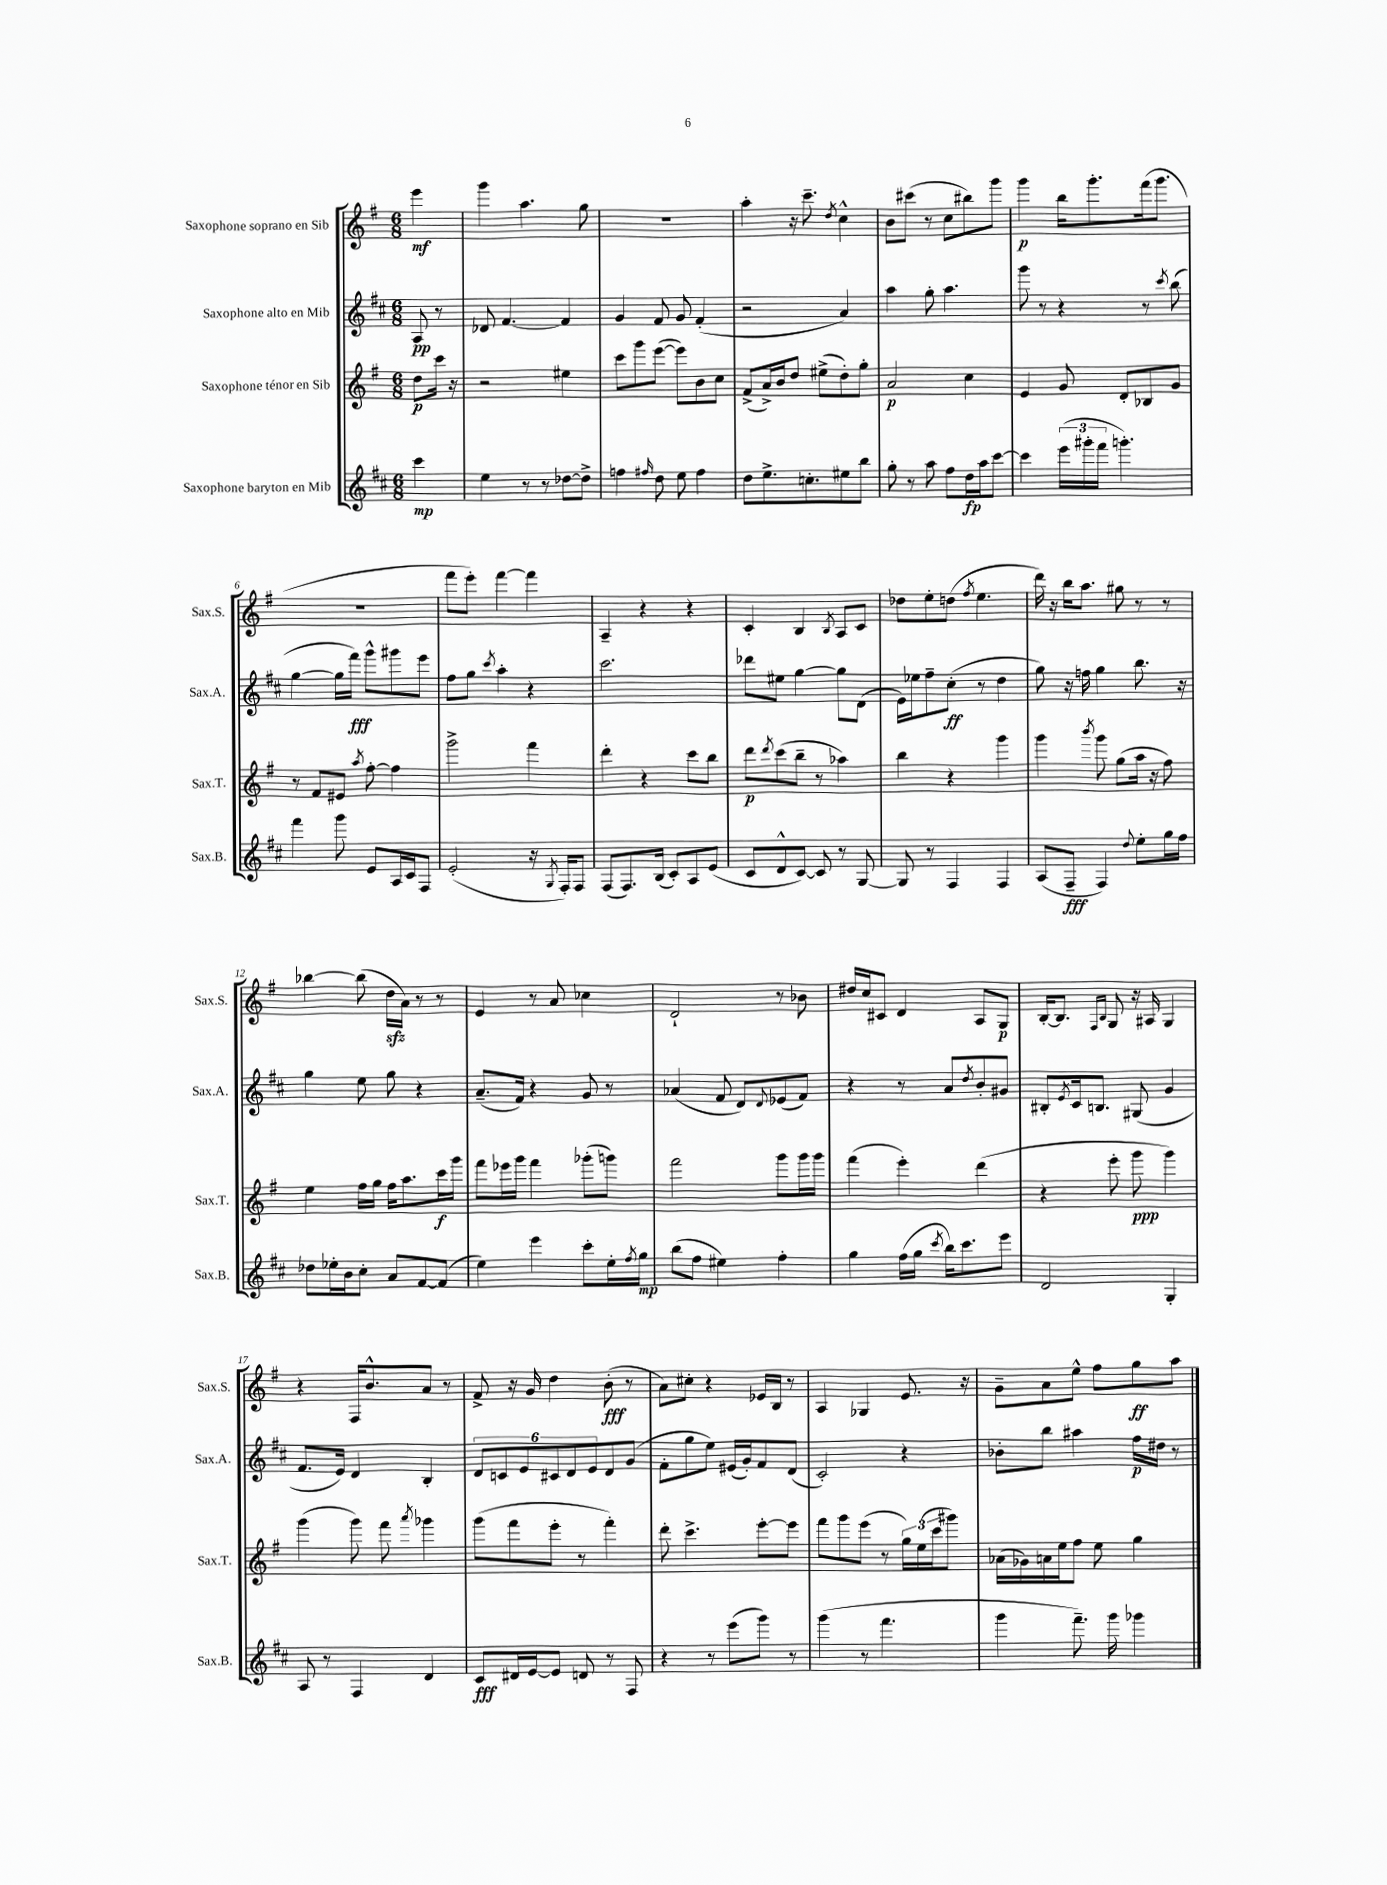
<<
\new StaffGroup <<
\new Staff = "s0" \with { instrumentName = "Saxophone soprano en Sib" shortInstrumentName = "Sax.S." } {
    \clef treble \key g \major \numericTimeSignature \time 6/8 \partial 4
    e'''4\mf |
    g'''4 a''4. g''8 |
    R2. |
    a''4-. r16 c'''8.-- \acciaccatura { d''8 } c''4-^ |
    b'8 cis'''8( r8 c''8 bis''8) g'''8 |
    g'''4\p b''16 g'''8.-. fis'''16( g'''8. |
    R2. |
    fis'''8 e'''8-.) fis'''4~ fis'''4 |
    a4-- r4 r4 |
    c'4-. b4 \acciaccatura { b8 } a8 c'8 |
    des''8 e''8-. d''8( \acciaccatura { fis''8 } e''4. |
    d'''16) r16 b''16 a''8. gis''8 r8 r8 |
    bes''4~ bes''8( d''16\sfz a'16) r8 r8 |
    e'4 r8 a'8 ces''4 |
    d'2-! r8 bes'8 |
    dis''16 c''16 cis'8 d'4 a8 g8\p |
    b16~-. b8. \grace { fis16 b16 } g8 r16 ais16 g4 |
    r4 fis16 b'8.-^ a'8 r8 |
    fis'8-> r16 g'16 d''4 b'8-.\fff( r8 |
    a'8) cis''8-. r4 ees'16 b16 r8 |
    a4 ges4 e'8. r16 |
    g'8-- a'8 e''8-^ fis''8 g''8\ff a''8 \bar "|." |
}
\new Staff = "s1" \with { instrumentName = "Saxophone alto en Mib" shortInstrumentName = "Sax.A." } {
    \clef treble \key d \major \numericTimeSignature \time 6/8 \partial 4
    a8\pp r8 |
    des'8 fis'4.~ fis'4 |
    g'4 fis'8 g'8 fis'4-.( |
    r2 a'4) |
    a''4 g''8-. a''4. |
    g'''8 r8 r4 r8 \acciaccatura { cis'''8 } b''8( |
    g''4~ g''16 fis'''16\fff) g'''8-^ gis'''8 e'''8 |
    fis''8 g''8 \acciaccatura { cis'''8 } a''4-. r4 |
    cis'''2. |
    des'''8 eis''8 g''4~ g''8 d'8( |
    e'16) ees''16 fis''8-- cis''8-.\ff( r8 d''4 |
    g''8) r16 f''16 g''4 b''8. r16 |
    g''4 e''8 g''8 r4 |
    a'8.--( fis'16) r4 g'8 r8 |
    aes'4( fis'8 d'8) \appoggiatura { d'8 } ees'8( fis'8) |
    r4 r8 a'8 \acciaccatura { d''8 } b'8-. gis'8 |
    bis8-. \acciaccatura { e'8 } cis'16 b8. gis8( g'4 |
    fis'8. e'16) d'4 b4-. |
    \tuplet 6/4 { d'8 c'8 e'8 cis'8 d'8 e'8 } d'8 g'8( |
    fis'8-. g''8 e''8) eis'16( g'16-.) fis'8 d'8( |
    cis'2-.) r4 |
    bes'8-. b''8 ais''4 fis''16\p dis''16 r8 \bar "|." |
}
\new Staff = "s2" \with { instrumentName = "Saxophone ténor en Sib" shortInstrumentName = "Sax.T." } {
    \clef treble \key g \major \numericTimeSignature \time 6/8 \partial 4
    d''8\p c'''16 r16 |
    r2 eis''4 |
    c'''8 g'''8 e'''8~( e'''8) b'8 c''8 |
    fis'8->( a'16->) b'16 d''8 eis''8->( d''8-.) g''8-. |
    a'2\p c''4 |
    e'4 g'8 d'8-. bes8 g'8 |
    r8 fis'8 eis'8 \acciaccatura { a''8 } fis''8~-. fis''4 |
    g'''2-> fis'''4 |
    d'''4-. r4 c'''8 b''8 |
    d'''8\p \acciaccatura { d'''8 } c'''8( b''8-- r8 aes''4) |
    b''4 r4 g'''4 |
    g'''4 \acciaccatura { b'''8 } g'''8 g''8( a''16 r16 fis''8) |
    e''4 fis''16 g''16 fis''16 a''8. c'''16\f g'''16 |
    fis'''8 ees'''16 g'''16 fis'''4 ges'''8-.( g'''8) |
    fis'''2 g'''8 g'''16 g'''16 |
    fis'''4( e'''4-.) d'''4( |
    r4 e'''8-. g'''8\ppp g'''4) |
    g'''4( g'''8) fis'''8 \acciaccatura { a'''8 } ges'''4 |
    g'''8( fis'''8 e'''8-. r8 fis'''4-.) |
    d'''8-. c'''4.-> e'''8~-. e'''8 |
    fis'''8 g'''8 e'''8( r8 \tuplet 3/2 { g''16) e''16( c'''16 } gis'''8) |
    aes'16( ges'16) a'16 e''16 fis''8 e''8 g''4 \bar "|." |
}
\new Staff = "s3" \with { instrumentName = "Saxophone baryton en Mib" shortInstrumentName = "Sax.B." } {
    \clef treble \key d \major \numericTimeSignature \time 6/8 \partial 4
    cis'''4\mp |
    e''4 r8 r8 des''8~ des''8-> |
    f''4 \grace { fis''16 } d''8 e''8 fis''4 |
    d''8 e''8.-> c''8.-. eis''8 b''8 |
    g''8-. r8 a''8 fis''8 d''16\fp a''16 cis'''8~ |
    cis'''4 \tuplet 3/2 { e'''16( gis'''16-. fis'''16 } g'''4.-.) |
    fis'''4 g'''8 e'8 a16 cis'16 fis8 |
    e'2-.( r16 \acciaccatura { g8 } fis16-.) fis8 |
    fis8( fis8.) b16( cis'8-.) a8 e'8( |
    cis'8 d'8-^ cis'8~) cis'8 r8 g8~ |
    g8 r8 fis4 fis4 |
    a8( fis8--\fff fis4) \appoggiatura { d''8 } e''8-. g''16 fis''16 |
    des''8 ees''16-. b'16 cis''8-. a'8 fis'8~ fis'8( |
    e''4) e'''4 cis'''8-. e''16-. \acciaccatura { fis''8 } g''16\mp |
    b''8( fis''8 eis''4) fis''4-. |
    g''4 fis''16( g''16 \acciaccatura { cis'''8 } b''16) cis'''8. e'''8 |
    d'2 g4-. |
    a8 r8 fis4 d'4 |
    cis'8\fff dis'16 e'16~ e'8 d'8 r8 fis8 |
    r4 r8 e'''8( g'''8) r8 |
    g'''4( r8 fis'''4. |
    g'''4 fis'''8.--) g'''16 ges'''4 \bar "|." |
}
>>
>>
